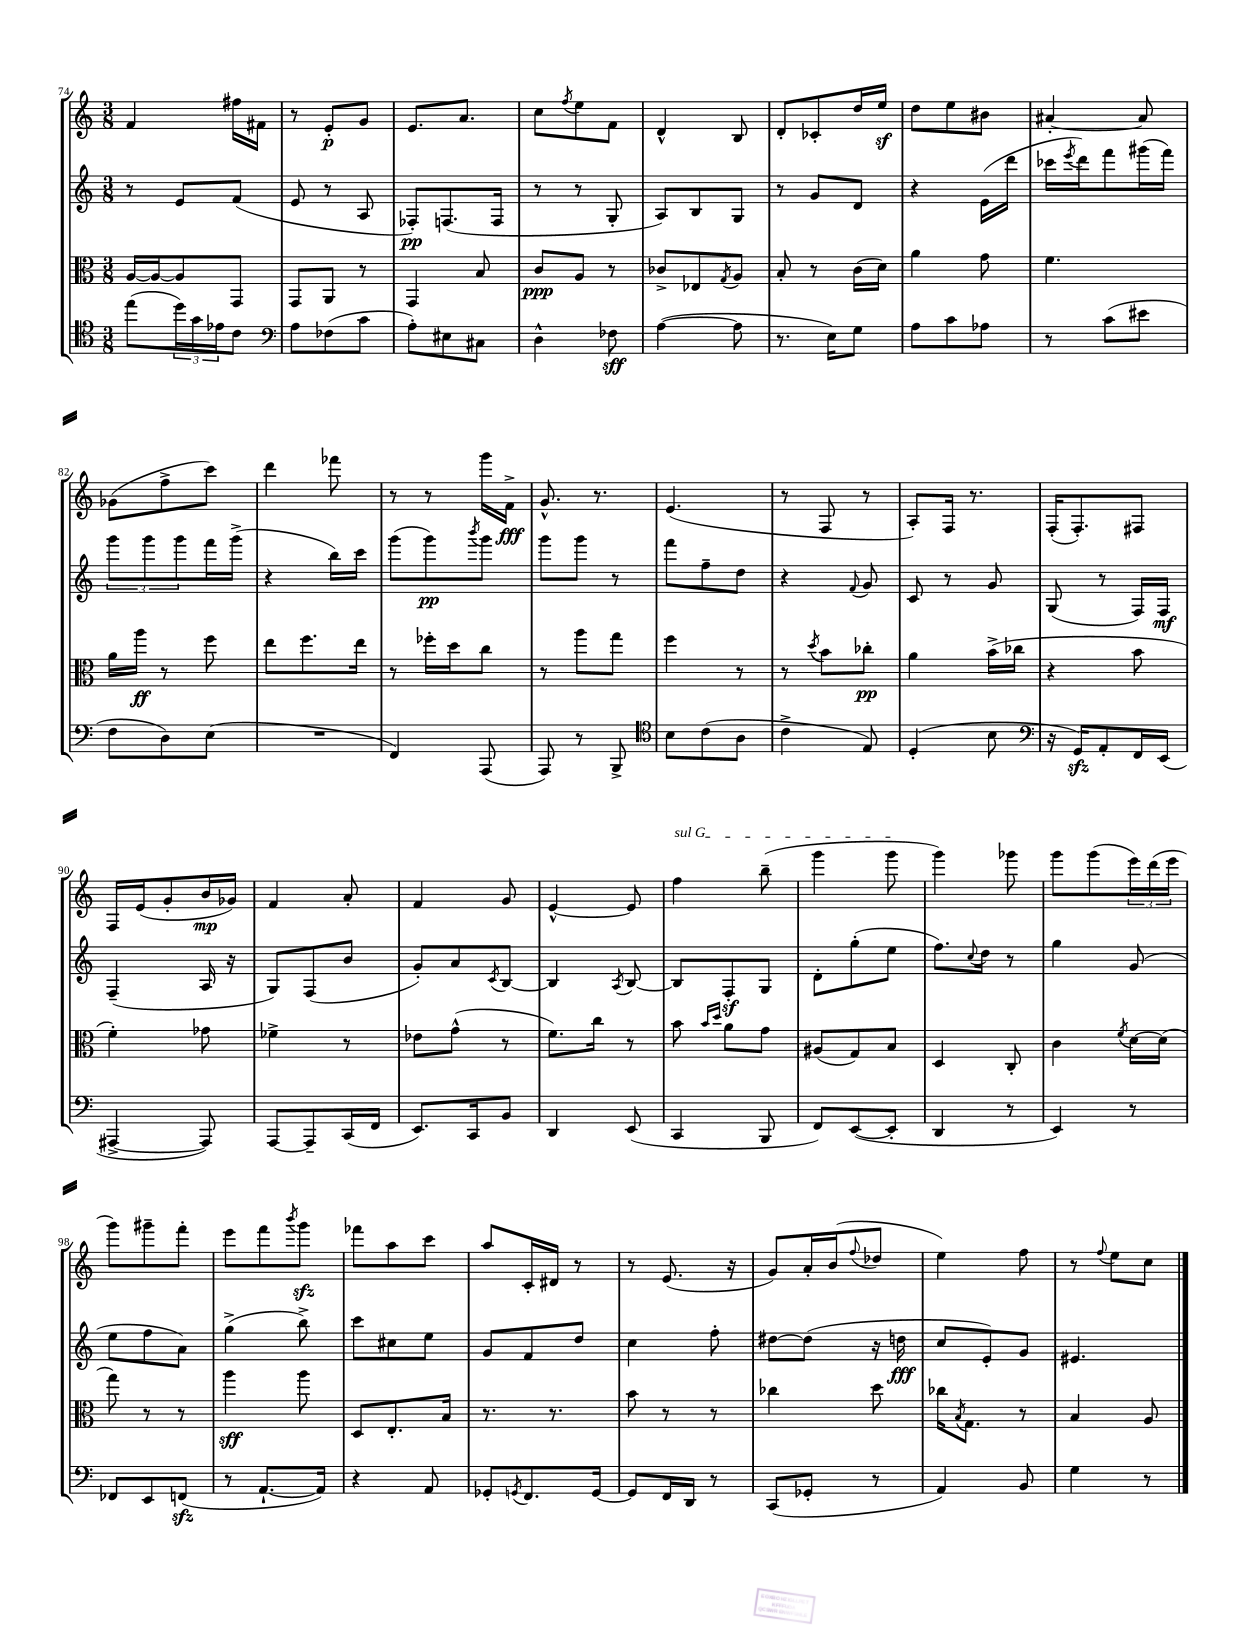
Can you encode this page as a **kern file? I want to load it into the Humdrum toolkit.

**kern	**dynam	**kern	**dynam	**kern	**dynam	**kern	**dynam
*part4	*part4	*part3	*part3	*part2	*part2	*part1	*part1
*staff4	*staff4	*staff3	*staff3	*staff2	*staff2	*staff1	*staff1
*clefC4	*	*clefC3	*	*clefG2	*	*clefG2	*
*k[]	*	*k[]	*	*k[]	*	*k[]	*
*M3/8	*	*M3/8	*	*M3/8	*	*M3/8	*
=74	=74	=74	=74	=74	=74	=74	=74
(8ee\L	.	[16A/LL	.	8r	.	4f/	.
.	.	16A/J_	.	.	.	.	.
24dd\L)	.	8A/]	.	8e/L	.	.	.
24g\	.	.	.	.	.	.	.
24e-X\J	.	.	.	.	.	.	.
8c\J	.	8GG/J	.	(8f/J	.	16ff#X\LL	.
.	.	.	.	.	.	16f#X\JJ	.
=75	=75	=75	=75	=75	=75	=75	=75
*clefF4	*	*	*	*	*	*	*
8A\L	.	8GG/L	.	8e/	.	8r	.
(8F-X\	.	8AA/J	.	8r	.	8e'/L	p
8c\J	.	8r	.	8A/	.	8g/J	.
=76	=76	=76	=76	=76	=76	=76	=76
8A'\L)	.	4GG/	.	8F-X'/L)	pp	8.e/L	.
8E#X\	.	.	.	(8.Fn/	.	.	.
.	.	.	.	.	.	8.a/J	.
8C#X\J	.	8B/	.	.	.	.	.
.	.	.	.	16F/Jk	.	.	.
=77	=77	=77	=77	=77	=77	=77	=77
4D^^\	.	8c/L	ppp	8r	.	8cc\L	.
.	.	.	.	.	.	8qff/	.
.	.	8A/J	.	8r	.	8ee\	.
8F-X\	sff	8r	.	8G'/	.	8f\J	.
=78	=78	=78	=78	=78	=78	=78	=78
([4A\	.	8c-X^/L	.	8A/L)	.	4d^^/	.
.	.	8E-X/	.	8B/	.	.	.
.	.	8qG/	.	.	.	.	.
8A\]	.	8A/J	.	8G/J	.	8B/	.
=79	=79	=79	=79	=79	=79	=79	=79
8.r	.	8B'/	.	8r	.	8d'/L	.
.	.	8r	.	8g/L	.	8c-X'/	.
16E\KL)	.	.	.	.	.	.	.
8G\J	.	(16c\LL	.	8d/J	.	16dd/L	.
.	.	16d\JJ)	.	.	.	16eez/JJ	.
=80	=80	=80	=80	=80	=80	=80	=80
8A\L	.	4a\	.	4r	.	8dd\L	.
8c\	.	.	.	.	.	8ee\	.
8A-X\J	.	8g\	.	(16e\LL	.	8b#X\J	.
.	.	.	.	16ddd\JJ	.	.	.
=81	=81	=81	=81	=81	=81	=81	=81
8r	.	4.f\	.	16ccc-X\LL	.	[4a#X'/	.
.	.	.	.	8qeee/	.	.	.
.	.	.	.	16ddd\J)	.	.	.
(8c\L	.	.	.	8fff\	.	.	.
8e#X\J	.	.	.	(16ggg#X\L	.	8a#/]	.
.	.	.	.	16fff\JJ)	.	.	.
!!LO:LB:g=z
=82	=82	=82	=82	=82	=82	=82	=82
8F\L	.	16a\LL	.	12ggg\L	.	(8g-X\L	.
.	.	16aa\JJ	ff	.	.	.	.
.	.	.	.	12ggg\	.	.	.
8D\)	.	8r	.	.	.	8ff^\	.
.	.	.	.	12ggg\	.	.	.
(8E\J	.	8ff\	.	16fff\L	.	8ccc\J)	.
.	.	.	.	(16ggg^\JJ	.	.	.
=83	=83	=83	=83	=83	=83	=83	=83
4.r	.	8ee\L	.	4r	.	4ddd\	.
.	.	8.ff\	.	.	.	.	.
.	.	.	.	16bb\LL)	.	8fff-X\	.
.	.	16ee\Jk	.	16ccc\JJ	.	.	.
=84	=84	=84	=84	=84	=84	=84	=84
4FF/)	.	8r	.	(8ggg\L	.	8r	.
.	.	16ff-X'\LL	.	8ggg\)	pp	8r	.
.	.	16dd\J	.	.	.	.	.
.	.	.	.	8qbbb/	.	.	.
(8AAA/	.	8cc\J	.	8ggg\J	.	16ggg\LL	.
.	.	.	.	.	.	16f^\JJ	fff
=85	=85	=85	=85	=85	=85	=85	=85
8AAA/)	.	8r	.	8ggg\L	.	8.g^^/	.
8r	.	8aa\L	.	8ggg\J	.	.	.
.	.	.	.	.	.	8.r	.
8BBB^/	.	8gg\J	.	8r	.	.	.
=86	=86	=86	=86	=86	=86	=86	=86
*clefC4	*	*	*	*	*	*	*
8B\L	.	4ff\	.	8fff\L	.	(4.e/	.
(8c\	.	.	.	8ff~\	.	.	.
8A\J	.	8r	.	8dd\J	.	.	.
=87	=87	=87	=87	=87	=87	=87	=87
4c^\	.	8r	.	4r	.	8r	.
.	.	8qdd/	.	.	.	.	.
.	.	8b\L	.	.	.	8F/	.
.	.	.	.	8qqf/	.	.	.
8E/)	.	8cc-X'\J	pp	8g/	.	8r	.
=88	=88	=88	=88	=88	=88	=88	=88
(4D'/	.	4a\	.	8c/	.	8A'/L)	.
.	.	.	.	8r	.	16F/Jk	.
.	.	.	.	.	.	8.r	.
8B\	.	(16b^\LL	.	8g/	.	.	.
.	.	16cc-X\JJ	.	.	.	.	.
=89	=89	=89	=89	=89	=89	=89	=89
*clefF4	*	*	*	*	*	*	*
16r	.	4r	.	(8G/	.	(16F'/KL	.
16GGzz/KL)	.	.	.	.	.	8.F'/)	.
8AA'/	.	.	.	8r	.	.	.
16FF/L	.	8b\	.	16F/LL)	.	8F#X/J	.
(16EE/JJ	.	.	.	16F/JJ	mf	.	.
!!LO:LB:g=z
=90	=90	=90	=90	=90	=90	=90	=90
[4AAA#X^/	.	4f'\)	.	(4F~/	.	16F/LL	.
.	.	.	.	.	.	(16e/J	.
.	.	.	.	.	.	8g'/	.
8AAA#/])	.	8g-X\	.	16A/	.	16b/L	mp
.	.	.	.	16r	.	16g-X/JJ)	.
=91	=91	=91	=91	=91	=91	=91	=91
[8AAA/L	.	4f-X^\	.	8G/L)	.	4f/	.
8AAA~/]	.	.	.	(8F/	.	.	.
(16CC/L	.	8r	.	8b/J	.	8a'/	.
16FF/JJ	.	.	.	.	.	.	.
=92	=92	=92	=92	=92	=92	=92	=92
8.EE/L)	.	8e-X\L	.	8g'/L)	.	4f/	.
.	.	(8g^^\J	.	8a/	.	.	.
16CC/k	.	.	.	.	.	.	.
.	.	.	.	8qc/	.	.	.
8BB/J	.	8r	.	[8B/J	.	8g/	.
=93	=93	=93	=93	=93	=93	=93	=93
4DD/	.	8.f\L)	.	4B/]	.	[4e^^/	.
.	.	16cc\Jk	.	.	.	.	.
.	.	.	.	8qA/	.	.	.
(8EE/	.	8r	.	[8B/	.	8e/]	.
=94	=94	=94	=94	=94	=94	=94	=94
!	!	!	!	!	!	!LO:TX:a:i:t=sul G	!
4CC/	.	8b\	.	8B/L]	.	4ff\	.
.	.	16qqb/LL	.	.	.	.	.
.	.	16qqdd/JJ	.	.	.	.	.
.	.	8a\L	.	8Fz'/	.	.	.
8BBB/	.	8g\J	.	8G/J	.	(8bb~\	.
=95	=95	=95	=95	=95	=95	=95	=95
8FF/L)	.	(8A#X/L	.	8d'\L	.	4ggg\	.
([8EE/	.	8G/)	.	(8gg'\	.	.	.
8EE'/J]	.	8B/J	.	8ee\J	.	8ggg\	.
=96	=96	=96	=96	=96	=96	=96	=96
4DD/	.	4D/	.	8.ff\L)	.	4ggg\)	.
.	.	.	.	8qqcc/	.	.	.
.	.	.	.	16dd\Jk	.	.	.
8r	.	8C'/	.	8r	.	8ggg-X\	.
=97	=97	=97	=97	=97	=97	=97	=97
4EE/)	.	4c\	.	4gg\	.	8ggg\L	.
.	.	.	.	.	.	(8ggg\	.
.	.	8qf/	.	.	.	.	.
8r	.	[16d\LL	.	(8g/	.	24eee\L)	.
.	.	.	.	.	.	(24ddd\	.
.	.	(16d\JJ]	.	.	.	.	.
.	.	.	.	.	.	24eee\JJ	.
!!LO:LB:g=z
=98	=98	=98	=98	=98	=98	=98	=98
8FF-X/L	.	8gg\)	.	8ee\L	.	8ggg\L)	.
8EE/	.	8r	.	8ff\	.	8ggg#X~\	.
(8FFnzz/J	.	8r	.	8a\J)	.	8fff'\J	.
=99	=99	=99	=99	=99	=99	=99	=99
8r	.	4aa\	sff	(4gg^\	.	8eee\L	.
[8.AA`/L	.	.	.	.	.	8fff\	.
.	.	.	.	.	.	8qbbb/	.
.	.	8aa\	.	8bb^\)	.	8gggzz\J	.
16AA/Jk])	.	.	.	.	.	.	.
=100	=100	=100	=100	=100	=100	=100	=100
4r	.	8D/L	.	8ccc\L	.	8fff-X\L	.
.	.	8.E'/	.	8cc#X\	.	8aa\	.
8AA/	.	.	.	8ee\J	.	8ccc\J	.
.	.	16B/Jk	.	.	.	.	.
=101	=101	=101	=101	=101	=101	=101	=101
8GG-X'/L	.	8.r	.	8g/L	.	8aa/L	.
8qGGn/	.	.	.	.	.	.	.
8.FF/	.	.	.	8f/	.	16c'/L	.
.	.	8.r	.	.	.	16d#X/JJ	.
.	.	.	.	8dd/J	.	8r	.
[16GG/Jk	.	.	.	.	.	.	.
=102	=102	=102	=102	=102	=102	=102	=102
8GG/L]	.	8b\	.	4cc\	.	8r	.
16FF/L	.	8r	.	.	.	(8.e/	.
16DD/JJ	.	.	.	.	.	.	.
8r	.	8r	.	8ff'\	.	.	.
.	.	.	.	.	.	16r	.
=103	=103	=103	=103	=103	=103	=103	=103
(8CC/L	.	4cc-X\	.	[8dd#X\L	.	8g/L)	.
8GG-X'/J	.	.	.	(8dd#\J]	.	16a'/L	.
.	.	.	.	.	.	(16b/J	.
.	.	.	.	.	.	8qqff/	.
8r	.	8dd\	.	16r	.	8dd-X/J	.
.	.	.	.	16ddn\	fff	.	.
=104	=104	=104	=104	=104	=104	=104	=104
4AA/)	.	16cc-X\KL	.	8cc/L	.	4ee\)	.
.	.	8qB/	.	.	.	.	.
.	.	8.G\J	.	.	.	.	.
.	.	.	.	8e'/)	.	.	.
8BB/	.	8r	.	8g/J	.	8ff\	.
=105	=105	=105	=105	=105	=105	=105	=105
4G\	.	4B/	.	4.e#X/	.	8r	.
.	.	.	.	.	.	8qqff/	.
.	.	.	.	.	.	8ee\L	.
8r	.	8A/	.	.	.	8cc\J	.
==	==	==	==	==	==	==	==
*-	*-	*-	*-	*-	*-	*-	*-
